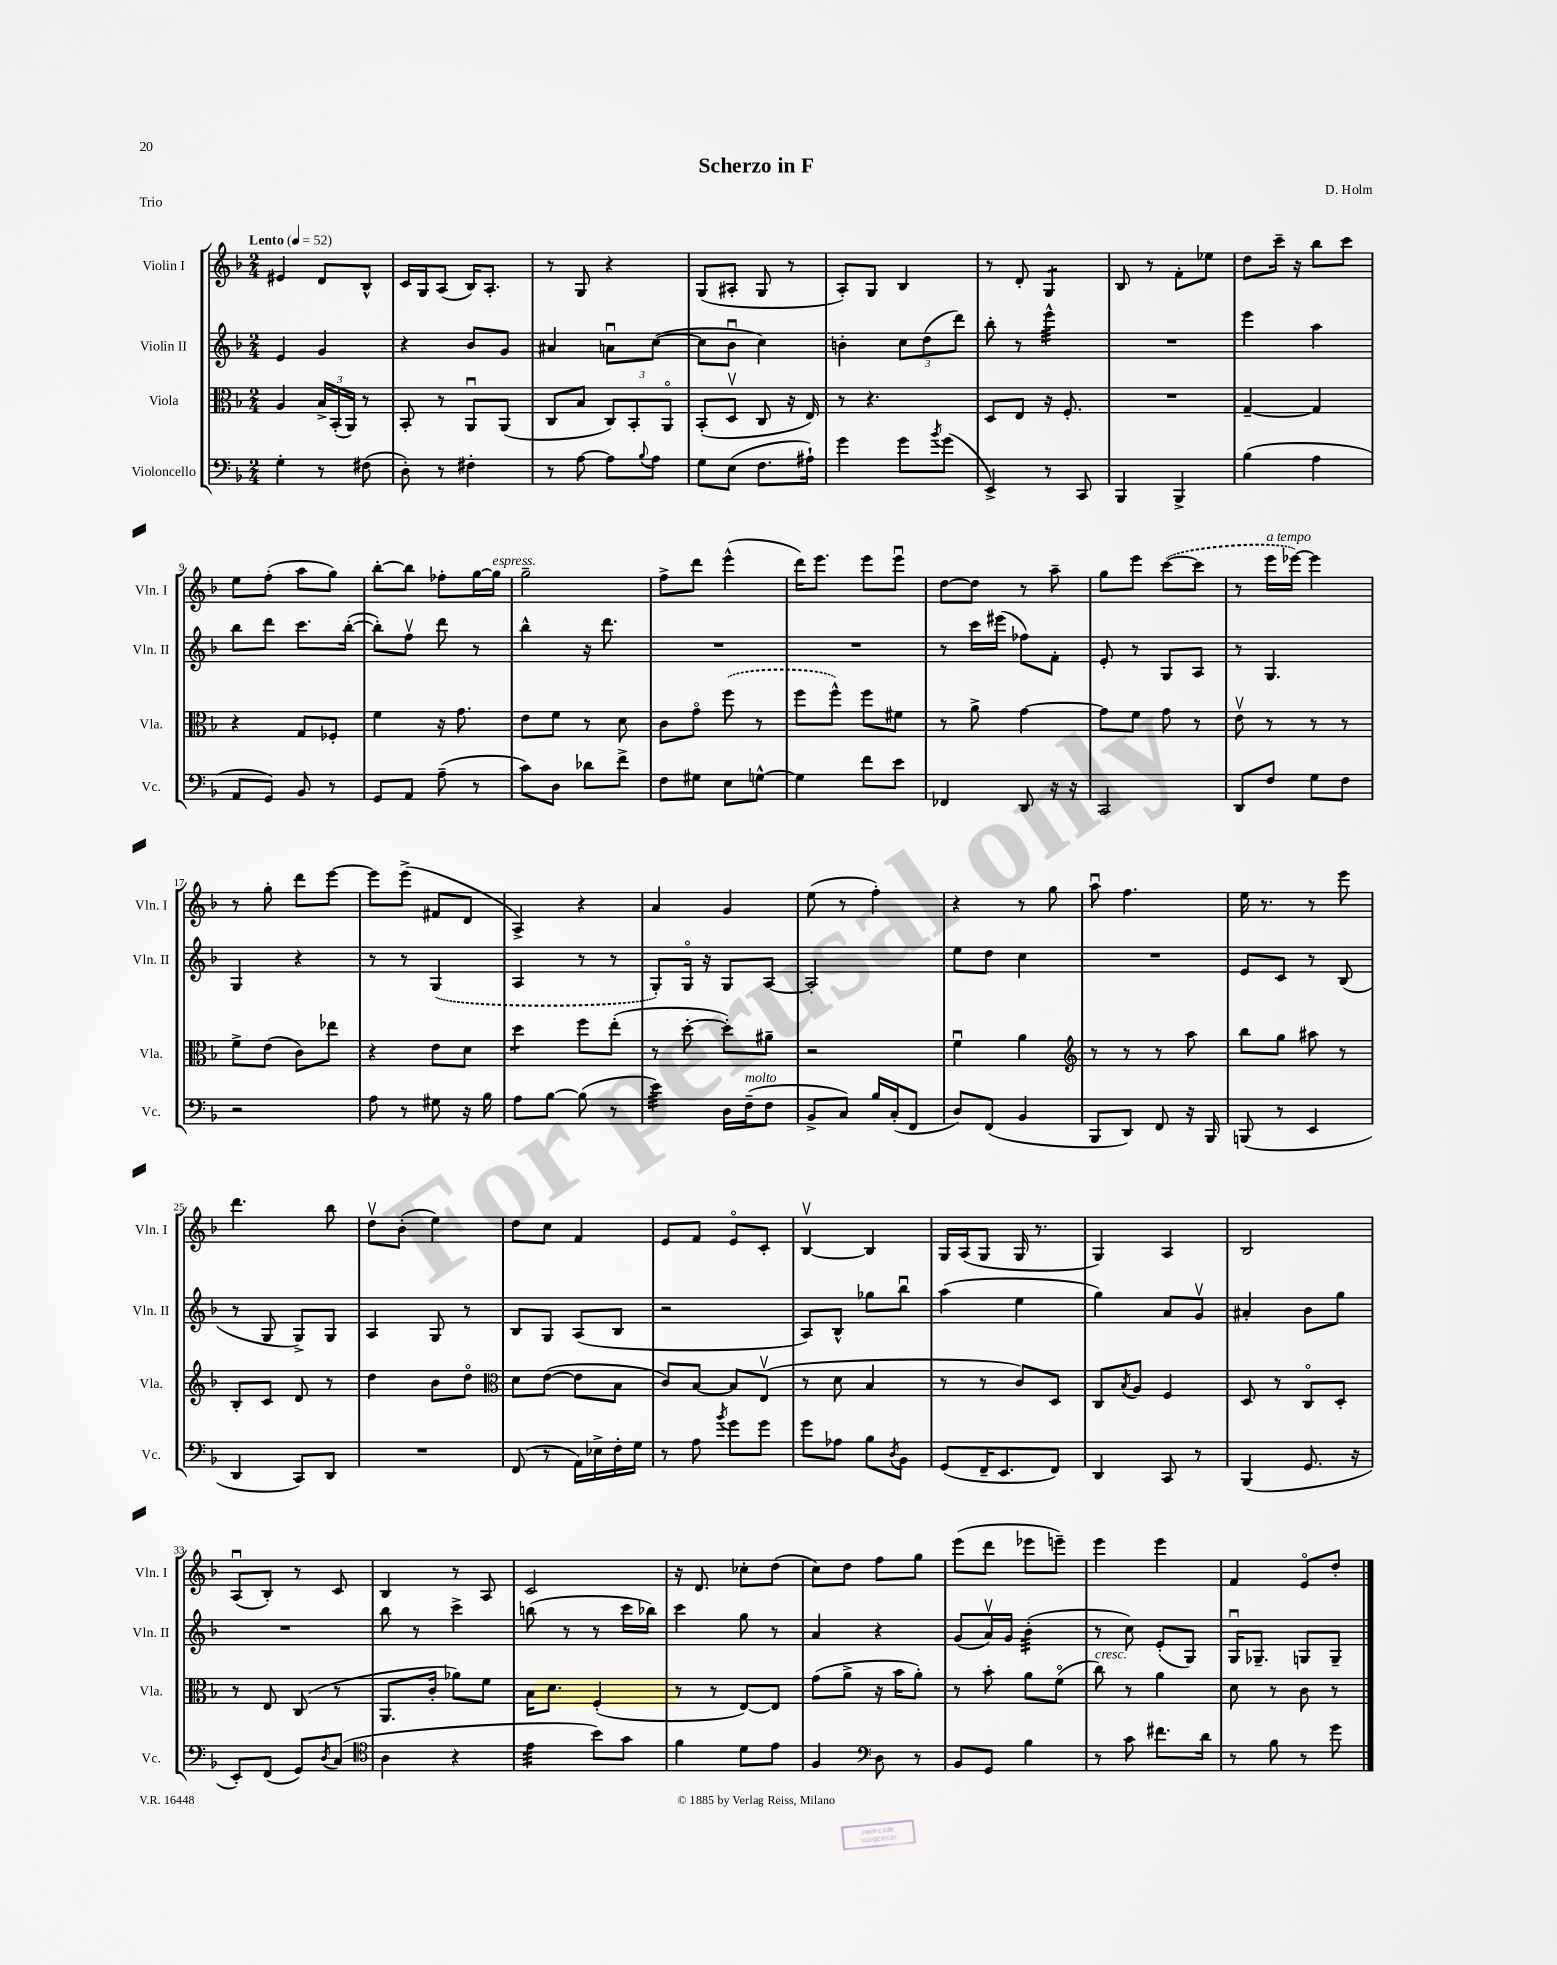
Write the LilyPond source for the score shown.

\header { title = "Scherzo in F" composer = "D. Holm" piece = "Trio" }
<<
\new StaffGroup <<
\new Staff = "s0" \with { instrumentName = "Violin I" shortInstrumentName = "Vln. I" } {
    \clef treble \key f \major \numericTimeSignature \time 2/4 \tempo "Lento" 4 = 52
    eis'4 d'8 bes8-^ |
    c'16 g16 a8( bes16) a8.-. |
    r8 g8 r4 |
    g8( ais8-. g8 r8 |
    a8-.) g8 bes4 |
    r8 d'8-. g4:8 |
    bes8 r8 f'8-. ees''8 |
    d''8 c'''16-- r16 bes''8 c'''8 |
    e''8 f''8-.( a''8 g''8) |
    bes''8~-. bes''8 fes''8-. g''16~ g''16^\markup { \italic "espress." } |
    g''2-- |
    f''8-> d'''8 e'''4-^( |
    d'''16) e'''8. e'''8 e'''8\downbow |
    d''8~ d''8 r8 a''8-- |
    g''8 e'''8 \once \slurDashed c'''8~( c'''8 |
    r8 e'''16^\markup { \italic "a tempo" } ees'''16~) ees'''4 |
    r8 g''8-. d'''8 e'''8~ |
    e'''8 e'''8->( fis'8 d'8 |
    a4->) r4 |
    a'4 g'4 |
    e''8( r8 f''4-.) |
    r4 r8 g''8 |
    a''8\downbow f''4. |
    e''16 r8. r8 e'''8 |
    d'''4. bes''8 |
    d''8\upbow bes'8-.( e''4) |
    d''8 c''8 f'4 |
    e'8 f'8 e'8\flageolet c'8-. |
    bes4~\upbow bes4 |
    g16 a16( g8 g16 r8. |
    g4) a4 |
    bes2 |
    a8\downbow( bes8-.) r8 c'8 |
    bes4 r8 a8 |
    c'2 |
    r16 d'8. ces''8-. d''8( |
    c''8) d''8 f''8 g''8 |
    e'''8( d'''8 ees'''8 e'''8--) |
    e'''4 e'''4 |
    f'4 e'8\flageolet d''8-. \bar "|." |
}
\new Staff = "s1" \with { instrumentName = "Violin II" shortInstrumentName = "Vln. II" } {
    \clef treble \key f \major \numericTimeSignature \time 2/4
    e'4 g'4 |
    r4 bes'8 g'8 |
    ais'4 a'8\downbow c''8~( |
    c''8 bes'8\downbow c''4) |
    b'4-. \tuplet 3/2 { c''8 d''8( d'''8) } |
    bes''8-. r8 e'''4:32-^ |
    R2 |
    e'''4 a''4 |
    bes''8 d'''8 c'''8. bes''16~-.( |
    bes''8-.) f''8\upbow d'''8 r8 |
    bes''4-^ r16 d'''8. |
    R2 |
    R2 |
    r8 c'''16 eis'''16( fes''8) f'8-. |
    e'8-. r8 g8 a8 |
    r8 g4. |
    g4 r4 |
    r8 r8 \once \slurDashed g4( |
    a4 r8 r8 |
    g8-.) g16\flageolet r16 g8 a8~ |
    a2-. |
    e''8 d''8 c''4 |
    R2 |
    e'8 c'8 r8 bes8( |
    r8 g8 g8->) g8 |
    a4 g8 r8 |
    bes8 g8 a8( bes8 |
    r2 |
    a8) bes8-^ ges''8 bes''8\downbow |
    a''4( e''4 |
    g''4) a'8 g'8\upbow |
    ais'4-. bes'8 g''8 |
    R2 |
    bes''8 r8 c'''4-> |
    b''8( r8 r8 c'''16 bes''16) |
    c'''4 g''8 r8 |
    a'4 r4 |
    g'8( a'16\upbow) g'16 bes'4:32-.( |
    r8 c''8) e'8-.( g8) |
    g16\downbow ges8.-- g8 g8-- \bar "|." |
}
\new Staff = "s2" \with { instrumentName = "Viola" shortInstrumentName = "Vla." } {
    \clef alto \key f \major \numericTimeSignature \time 2/4
    a4 \tuplet 3/2 { bes16-> bes,16-.( a,16) } r8 |
    bes,8-. r8 a,8\downbow a,8( |
    c8 bes8 \tuplet 3/2 { c8) bes,8-. a,8\flageolet } |
    bes,8-.( d8\upbow c8 r16 e16) |
    r8 r4. |
    d8 e8 r16 f8.-. |
    R2 |
    g4~-- g4 |
    r4 g8 fes8-. |
    f'4 r16 g'8. |
    e'8 f'8 r8 d'8 |
    c'8 g'8\flageolet \once \slurDashed f''8( r8 |
    f''8 f''8-^) f''8 fis'8 |
    r8 a'8-> g'4~ |
    g'8 f'8 g'8 r8 |
    e'8\upbow r8 r8 r8 |
    f'8-> e'8( c'8) ees''8 |
    r4 e'8 d'8 |
    d''4:8 f''8 e''8-.( |
    r8 d''8~-. d''8-.) ais'8-- |
    r2 |
    f'4\downbow a'4 |
    \clef treble r8 r8 r8 a''8 |
    bes''8 g''8 ais''8 r8 |
    bes8-. c'8 d'8 r8 |
    d''4 bes'8 d''8\flageolet |
    \clef alto d'8 e'8~( e'8 bes8 |
    c'8) bes8~ bes8 e8\upbow( |
    r8 d'8 bes4 |
    r8 r8 c'8) d8 |
    c8 \acciaccatura { bes8 } a8 f4 |
    d8 r8 c8\flageolet d8-. |
    r8 e8 c8( r8 |
    a,8. c'16-. aes'8) f'8 |
    bes16 d'8. f4-.( |
    r8 r8 e8~) e8 |
    g'8( a'8-> r16 bes'16 a'8-.) |
    r8 bes'8-. a'8 f'8\flageolet( |
    c''8^\markup { \italic "cresc." }) r8 a'4 |
    d'8 r8 c'8 r8 \bar "|." |
}
\new Staff = "s3" \with { instrumentName = "Violoncello" shortInstrumentName = "Vc." } {
    \clef bass \key f \major \numericTimeSignature \time 2/4
    g4-. r8 fis8( |
    d8-.) r8 fis4-. |
    r8 a8~ a8 \appoggiatura { bes8 } a8 |
    g8 e8( f8. ais16-!) |
    g'4 g'8 \acciaccatura { bes'8 } g'8( |
    e,4->) r8 c,8 |
    bes,,4 bes,,4-> |
    bes4( a4 |
    a,8 g,8) bes,8 r8 |
    g,8 a,8 a8--( r8 |
    c'8) d8 des'8 f'8-> |
    f8 gis8 e8 g8~-^ |
    g4 f'8 e'8 |
    fes,4 d,8 r16 r16 |
    c,2 |
    d,8 f8 g8 f8 |
    r2 |
    a8 r8 gis8 r16 bes16 |
    a8 bes8~ bes8( r8 |
    e'4:32) d16 f16--^\markup { \italic "molto" }( f8 |
    bes,8-> c8) bes16 c16-.( f,8 |
    d8) f,8( bes,4 |
    bes,,8 d,8) f,8 r16 bes,,16 |
    b,,8( r8 e,4 |
    d,4 c,8) d,8 |
    R2 |
    f,8( r8 a,16) ees16-> f16-. g16 |
    r8 a8 \acciaccatura { bes'8 } g'8 g'8 |
    g'8 aes8 bes8 \acciaccatura { d8 } bes,8 |
    g,8( f,16-- e,8. f,8) |
    d,4 c,8 r8 |
    bes,,4( g,8. r16 |
    e,8-.) f,8( g,8) \acciaccatura { d8 } c8( |
    \clef tenor a4 r4 |
    e'4:32 bes'8) g'8 |
    f'4 d'8 e'8 |
    f4 \clef bass d8 r8 |
    bes,8 g,8 bes4 |
    r8 c'8 fis'8. d'16 |
    r8 bes8 r8 g'8 \bar "|." |
}
>>
>>
